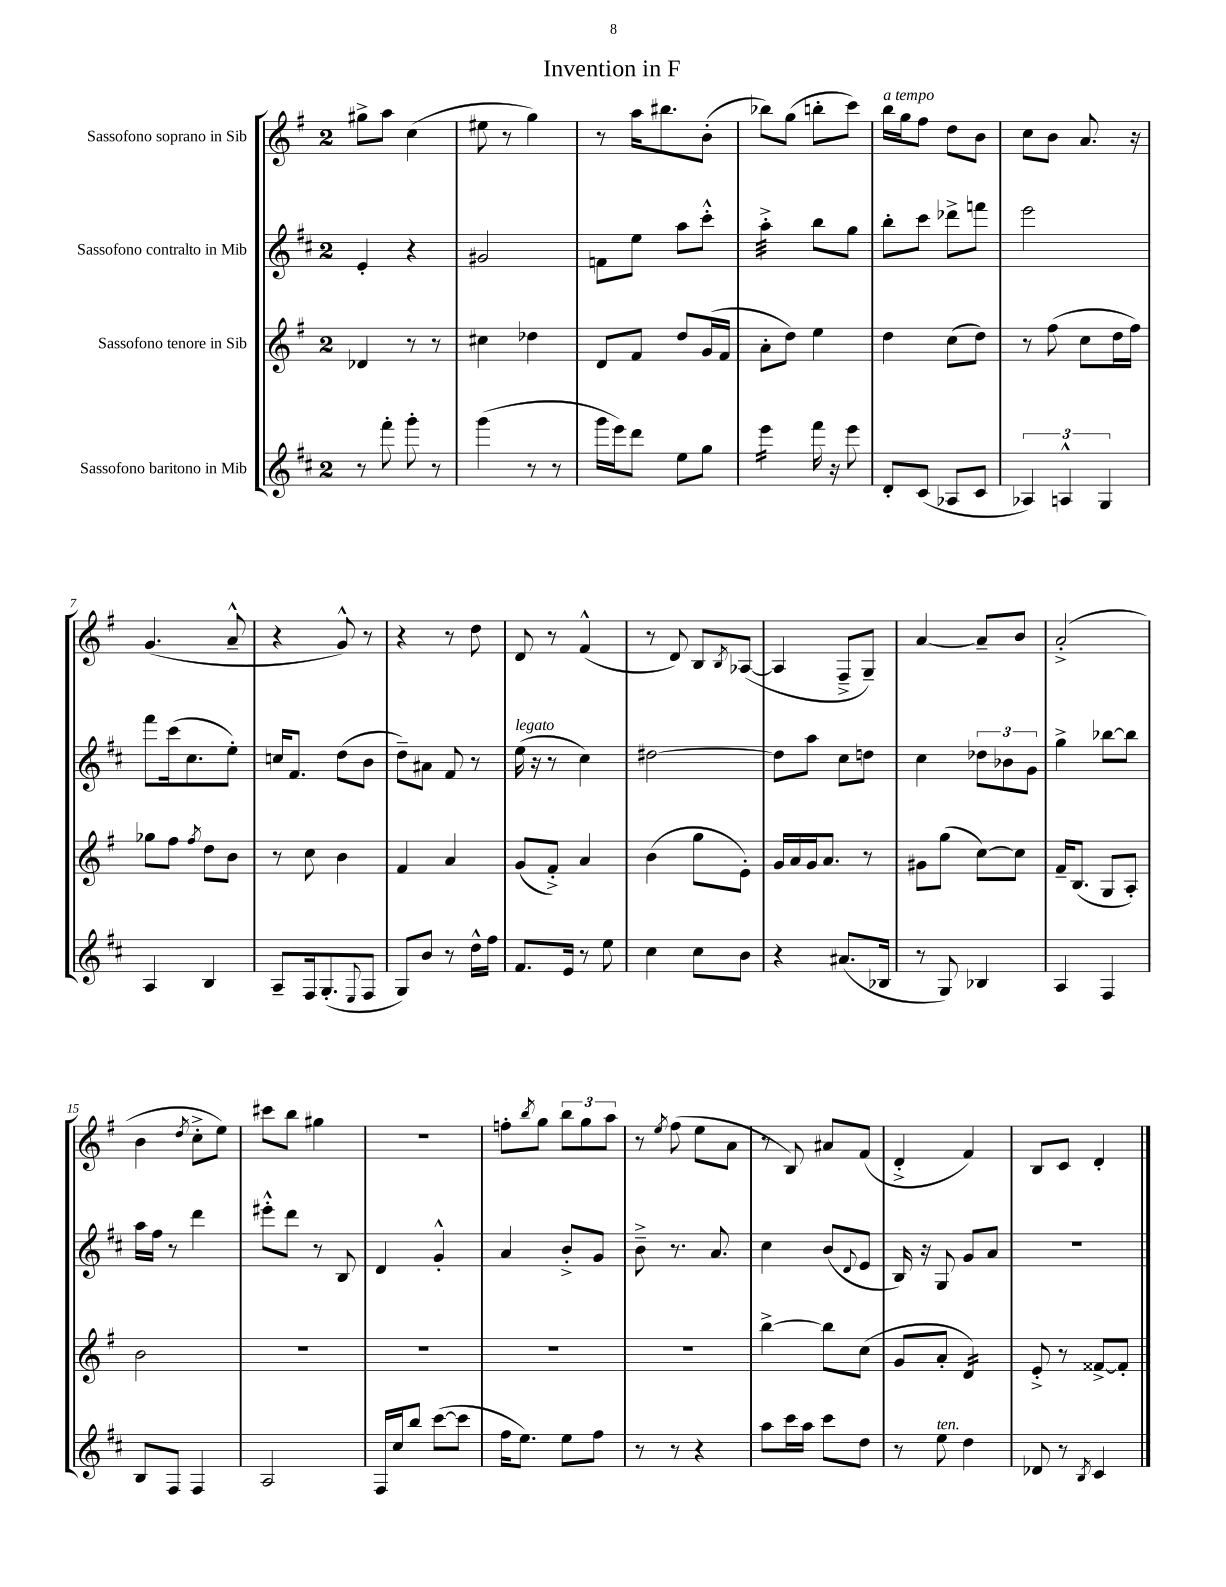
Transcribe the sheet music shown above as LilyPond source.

\header { title = "Invention in F" }
<<
\new StaffGroup <<
\new Staff = "s0" \with { instrumentName = "Sassofono soprano in Sib" } {
    \clef treble \key g \major \once \override Staff.TimeSignature.style = #'single-digit \time 2/4
    gis''8-> a''8 c''4( |
    eis''8 r8 g''4) |
    r8 a''16 bis''8. b'8-.( |
    bes''8) g''8( b''8-. c'''8) |
    b''16^\markup { \italic "a tempo" } g''16 fis''8 d''8 b'8 |
    c''8 b'8 a'8. r16 |
    g'4.( a'8---^ |
    r4 g'8-^) r8 |
    r4 r8 d''8 |
    d'8 r8 fis'4-^( |
    r8 d'8) b8 \acciaccatura { b8 } aes8~( |
    aes4 fis8---> g8--) |
    a'4~ a'8-- b'8 |
    a'2-.->( |
    b'4 \acciaccatura { d''8 } c''8-.-> e''8) |
    cis'''8 b''8 gis''4 |
    r2 |
    f''8-. \acciaccatura { b''8 } g''8 \tuplet 3/2 { b''8 g''8 a''8 } |
    r8 \acciaccatura { e''8 } fis''8( e''8 a'8 |
    r8 b8) ais'8 fis'8( |
    d'4-.-> fis'4) |
    b8 c'8 d'4-. \bar "|." |
}
\new Staff = "s1" \with { instrumentName = "Sassofono contralto in Mib" } {
    \clef treble \key d \major \once \override Staff.TimeSignature.style = #'single-digit \time 2/4
    e'4-. r4 |
    gis'2 |
    f'8 e''8 a''8 cis'''8-.-^ |
    a''4:32-.-> b''8 g''8 |
    b''8-. cis'''8 des'''8-> f'''8 |
    e'''2 |
    fis'''8 cis'''16( cis''8. e''8-.) |
    c''16 fis'8. d''8( b'8 |
    d''8--) ais'8 fis'8 r8 |
    e''16^\markup { \italic "legato" }( r16 r8 cis''4) |
    dis''2~ |
    dis''8 a''8 cis''8 d''8 |
    cis''4 \tuplet 3/2 { des''8 bes'8 g'8 } |
    g''4-> bes''8~ bes''8 |
    a''16 fis''16 r8 d'''4 |
    eis'''8-.-^ d'''8 r8 b8 |
    d'4 g'4-.-^ |
    a'4 b'8-.-> g'8 |
    b'8---> r8. a'8. |
    cis''4 b'8( \appoggiatura { d'8 } e'8 |
    b16) r16 g8 g'8 a'8 |
    R2 \bar "|." |
}
\new Staff = "s2" \with { instrumentName = "Sassofono tenore in Sib" } {
    \clef treble \key g \major \once \override Staff.TimeSignature.style = #'single-digit \time 2/4
    des'4 r8 r8 |
    cis''4 des''4 |
    d'8 fis'8 d''8 g'16( fis'16 |
    a'8-. d''8) e''4 |
    d''4 c''8( d''8) |
    r8 fis''8( c''8 d''16 fis''16) |
    ges''8 fis''8 \acciaccatura { fis''8 } d''8 b'8 |
    r8 c''8 b'4 |
    fis'4 a'4 |
    g'8( fis'8-.->) a'4 |
    b'4( g''8 e'8-.) |
    g'16 a'16 g'16 a'8. r8 |
    gis'8 g''8( c''8~) c''8 |
    fis'16-- b8.( g8 a8-.) |
    b'2 |
    R2 |
    R2 |
    R2 |
    R2 |
    b''4~-> b''8 c''8( |
    g'8 a'8-. d'4:16) |
    e'8-.-> r8 fisis'8~-> fisis'8-. \bar "|." |
}
\new Staff = "s3" \with { instrumentName = "Sassofono baritono in Mib" } {
    \clef treble \key d \major \once \override Staff.TimeSignature.style = #'single-digit \time 2/4
    r8 fis'''8-. g'''8-. r8 |
    g'''4( r8 r8 |
    g'''16 e'''16) d'''8 e''8 g''8 |
    e'''4:16 fis'''16 r16 e'''8 |
    d'8-. cis'8( aes8 cis'8 |
    \tuplet 3/2 { aes4) a4-^ g4 } |
    a4 b4 |
    a8-- fis16 g8.-.( \appoggiatura { e8 } fis8 |
    g8) b'8 r8 d''16-^ fis''16 |
    fis'8. e'16 r8 e''8 |
    cis''4 cis''8 b'8 |
    r4 ais'8.( bes16 |
    r8 g8) bes4 |
    a4 fis4 |
    b8 fis8 fis4 |
    a2 |
    fis16 cis''16 b''8 cis'''8~( cis'''8 |
    fis''16 e''8.) e''8 fis''8 |
    r8 r8 r4 |
    a''8 cis'''16 a''16 cis'''8 d''8 |
    r8 e''8^\markup { \italic "ten." } d''4 |
    des'8 r8 \acciaccatura { b8 } cis'4 \bar "|." |
}
>>
>>
